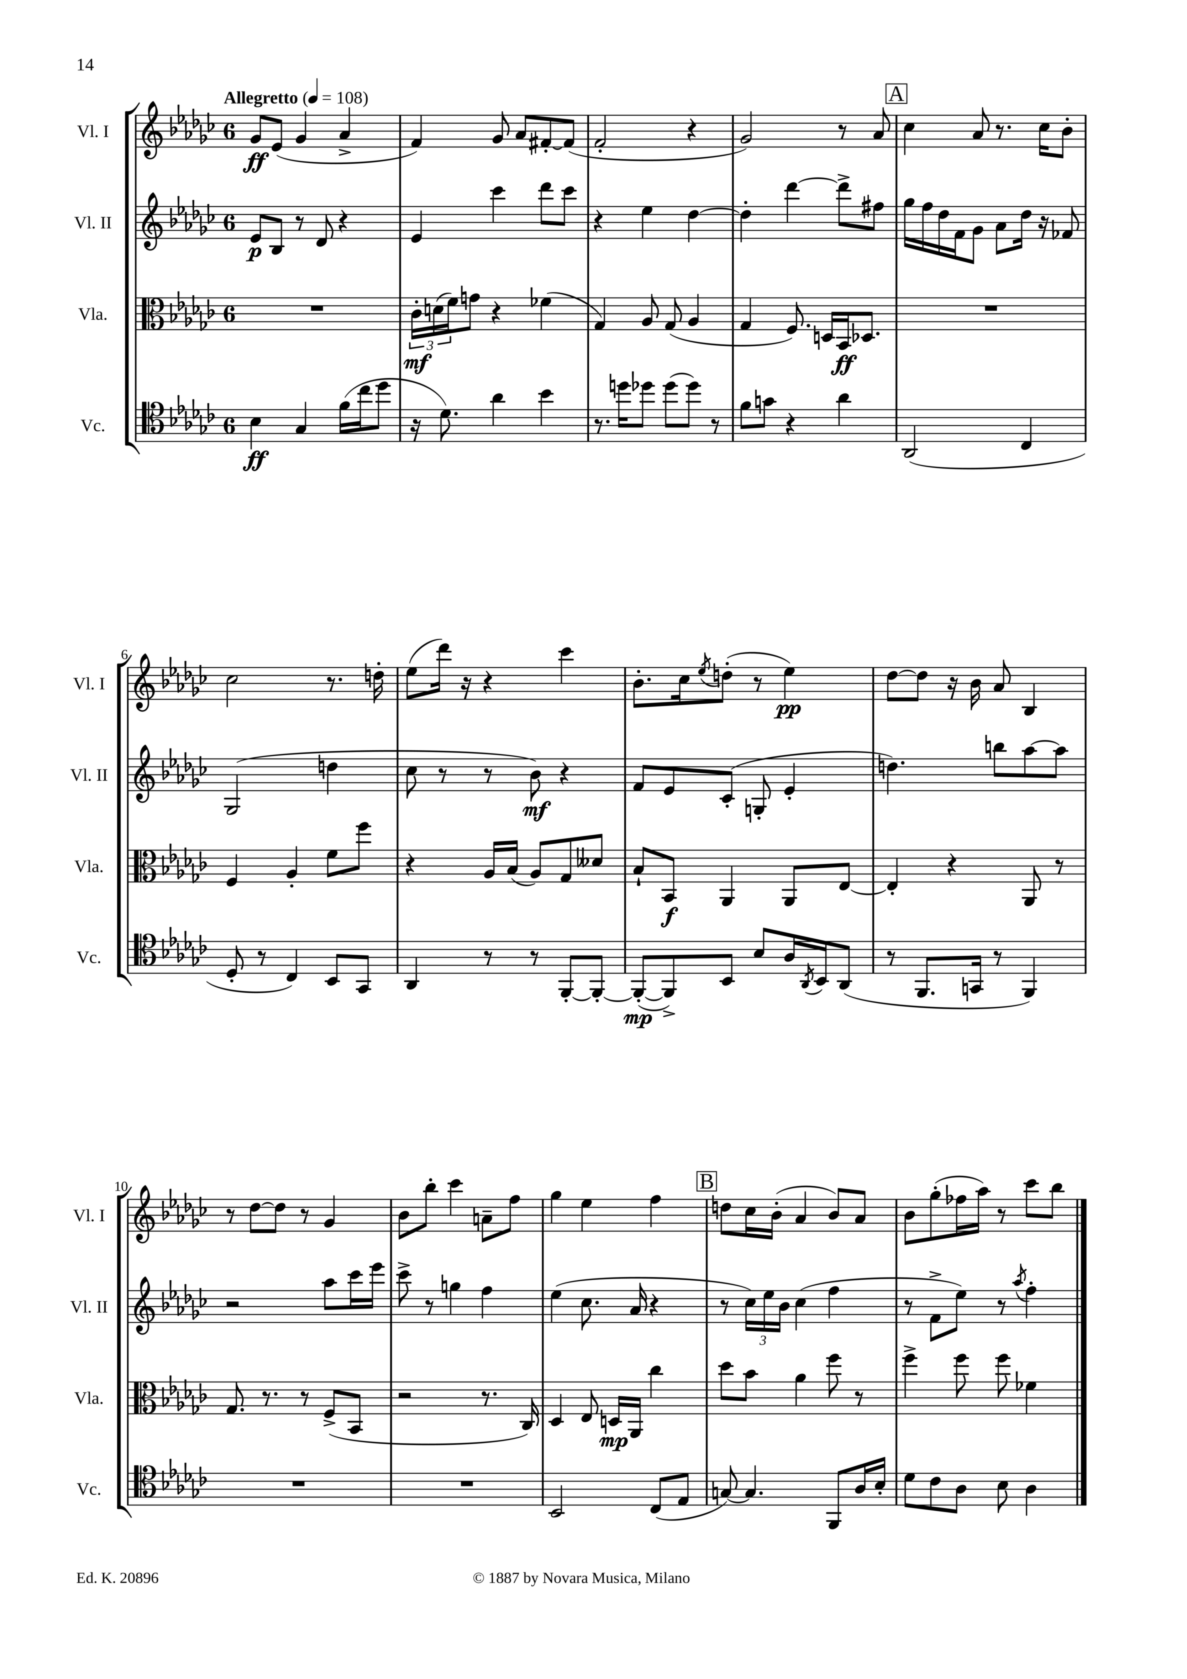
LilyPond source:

<<
\new StaffGroup <<
\new Staff = "s0" \with { instrumentName = "Vl. I" shortInstrumentName = "Vl. I" } {
    \clef treble \key ges \major \once \override Staff.TimeSignature.style = #'single-digit \time 6/8 \tempo "Allegretto" 4 = 108
    ges'8\ff ees'8( ges'4 aes'4-> |
    f'4) ges'8 aes'8 fis'8~-. fis'8( |
    f'2-. r4 |
    ges'2) r8 aes'8 |
    \mark \markup { \box "A" } ces''4 aes'8 r8. ces''16 bes'8-. |
    ces''2 r8. d''16-. |
    ees''8( des'''16) r16 r4 ces'''4 |
    bes'8.-. ces''16 \acciaccatura { ees''8 } d''8-.( r8 ees''4\pp) |
    des''8~ des''8 r16 bes'16 aes'8 bes4 |
    r8 des''8~ des''8 r8 ges'4 |
    bes'8 bes''8-. ces'''4 a'8-- f''8 |
    ges''4 ees''4 f''4 |
    \mark \markup { \box "B" } d''8 ces''16 bes'16-.( aes'4 bes'8) aes'8 |
    bes'8 ges''8-.( fes''16 aes''16) r8 ces'''8 bes''8 \bar "|." |
}
\new Staff = "s1" \with { instrumentName = "Vl. II" shortInstrumentName = "Vl. II" } {
    \clef treble \key ges \major \once \override Staff.TimeSignature.style = #'single-digit \time 6/8
    ees'8\p bes8 r8 des'8 r4 |
    ees'4 ces'''4 des'''8 ces'''8 |
    r4 ees''4 des''4~ |
    des''4-. des'''4~ des'''8-> fis''8 |
    \mark \markup { \box "A" } ges''16 f''16 des''16 f'16 ges'8 aes'8 des''16 r16 fes'8 |
    ges2( d''4 |
    ces''8 r8 r8 bes'8\mf) r4 |
    f'8 ees'8 ces'8-.( g8-. ees'4-. |
    d''4.) b''8 aes''8~ aes''8 |
    r2 aes''8 ces'''16 ees'''16 |
    ces'''8-> r8 g''4 f''4 |
    ees''4( ces''8. aes'16 r4 |
    \mark \markup { \box "B" } r8 \tuplet 3/2 { ces''16) ees''16 bes'16 } ces''4( f''4 |
    r8 f'8-> ees''8) r8 \acciaccatura { aes''8 } f''4-. \bar "|." |
}
\new Staff = "s2" \with { instrumentName = "Vla." shortInstrumentName = "Vla." } {
    \clef alto \key ges \major \once \override Staff.TimeSignature.style = #'single-digit \time 6/8
    R2. |
    \tuplet 3/2 { ces'16-.\mf d'16( f'16) } g'8 r4 fes'4( |
    ges4) aes8 ges8( aes4 |
    ges4 f8.) d16 bes,16\ff des8. |
    \mark \markup { \box "A" } R2. |
    f4 aes4-. f'8 f''8 |
    r4 aes16 bes16( aes8) ges8 deses'8 |
    bes8-! bes,8\f aes,4 aes,8 ees8~ |
    ees4-. r4 aes,8 r8 |
    ges8. r8. r8 f8->( bes,8 |
    r2 r8. ces16) |
    des4 ees8 d16\mp aes,16 ces''4 |
    \mark \markup { \box "B" } des''8 bes'8 aes'4 f''8 r8 |
    f''4-> f''8 f''8 fes'4 \bar "|." |
}
\new Staff = "s3" \with { instrumentName = "Vc." shortInstrumentName = "Vc." } {
    \clef tenor \key ges \major \once \override Staff.TimeSignature.style = #'single-digit \time 6/8
    bes4\ff ges4 f'16( ces''16 des''8 |
    r16 des'8.) aes'4 bes'4 |
    r8. d''16 des''8 des''8( des''8) r8 |
    f'8 g'8 r4 aes'4 |
    \mark \markup { \box "A" } aes,2( ces4 |
    des8-. r8 ces4) bes,8 ges,8 |
    aes,4 r8 r8 f,8~-. f,8~-. |
    f,8~-.\mp( f,8->) bes,8 bes8 aes16 \acciaccatura { aes,8 } bes,16 aes,8( |
    r8 f,8. g,16 r8 f,4) |
    R2. |
    R2. |
    bes,2 ces8( ees8 |
    \mark \markup { \box "B" } g8~) g4. f,8 aes16 bes16-. |
    des'8 ces'8 aes8 bes8 aes4 \bar "|." |
}
>>
>>
